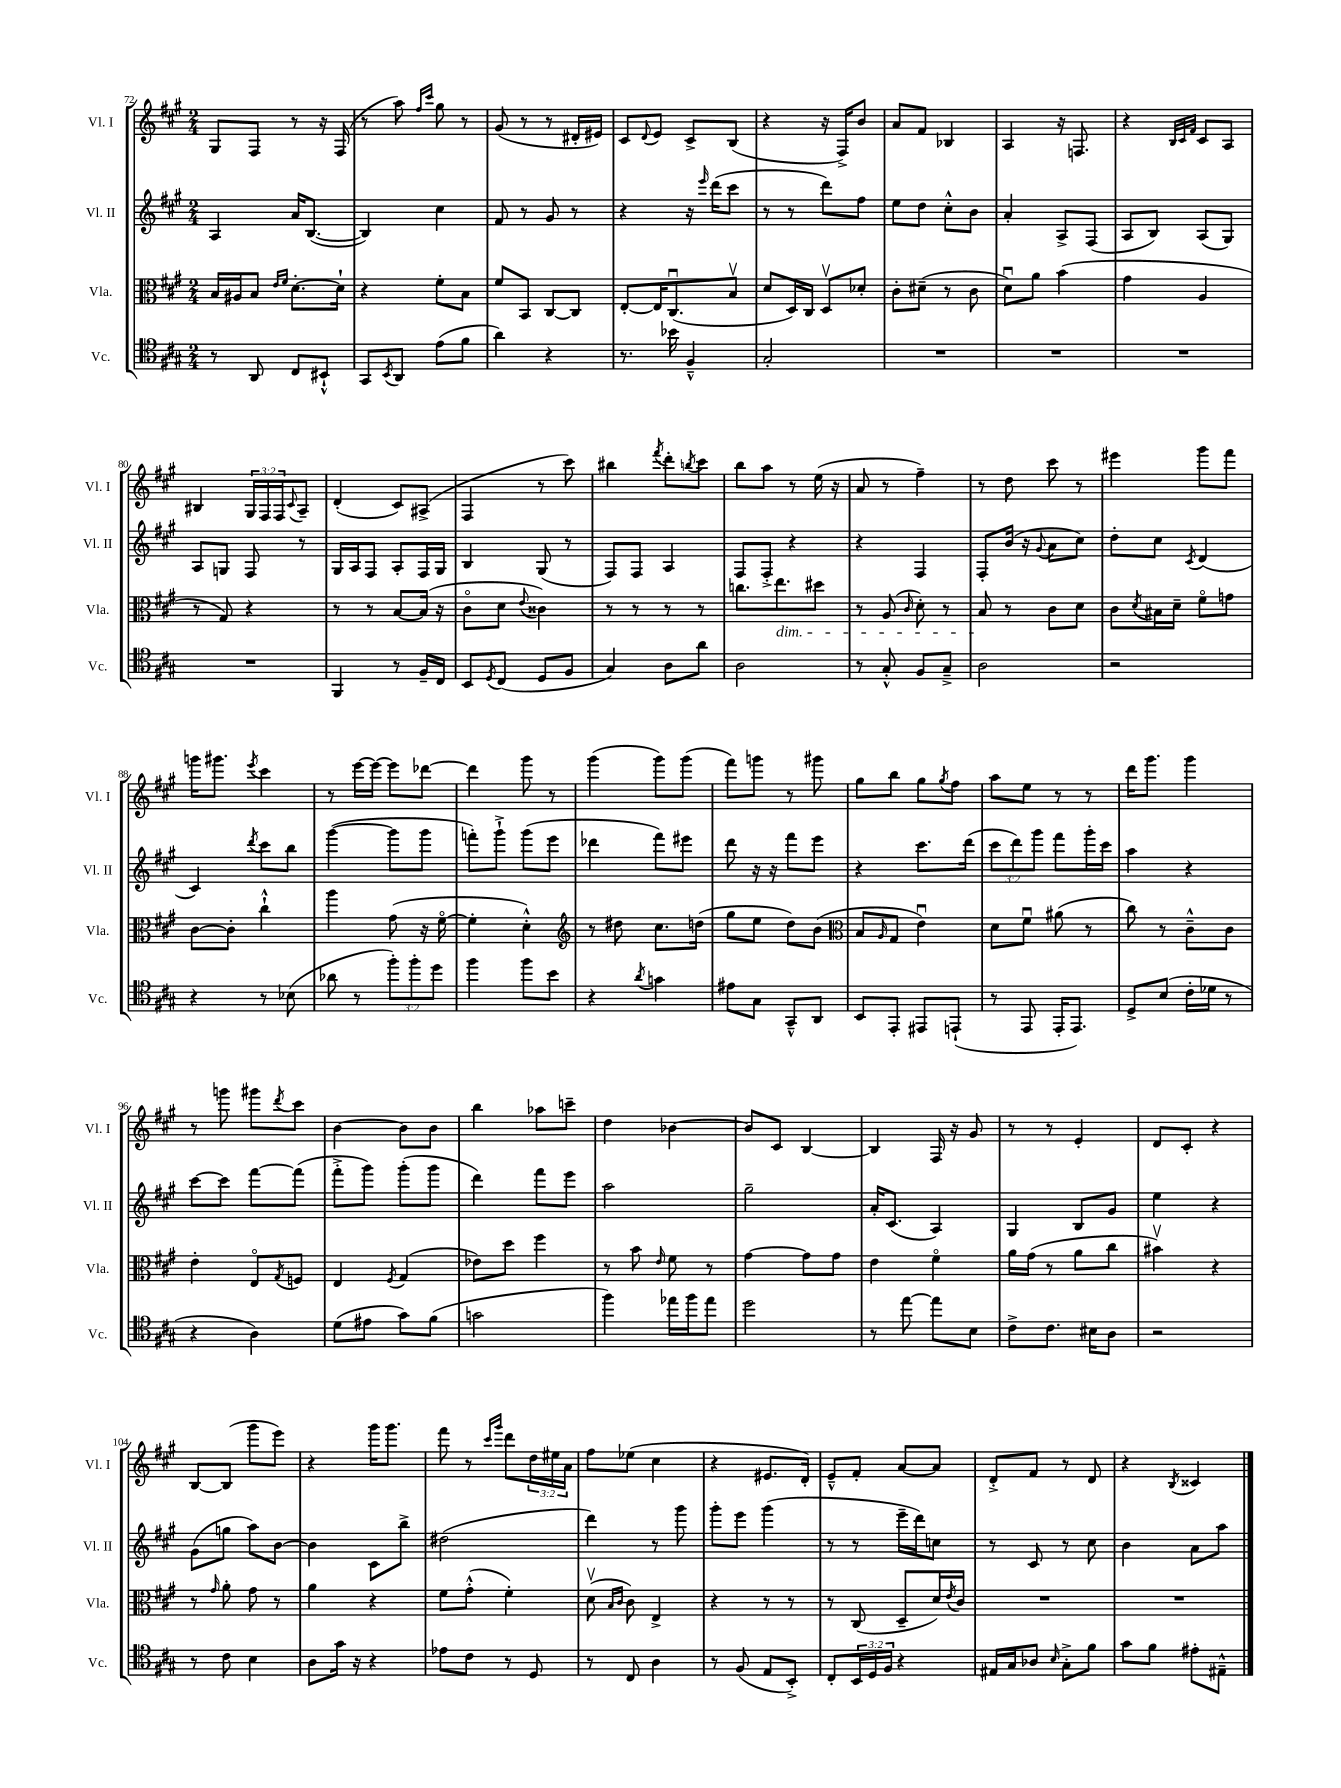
<<
\new StaffGroup <<
\new Staff = "s0" \with { instrumentName = "Vl. I" shortInstrumentName = "Vl. I" } {
    \clef treble \key a \major \numericTimeSignature \time 2/4 \override Staff.TupletNumber.text = #tuplet-number::calc-fraction-text
    gis8 fis8 r8 r16 fis16( |
    r8 a''8) \grace { fis''16 cis'''16 } gis''8 r8 |
    gis'8( r8 r8 dis'16-. eis'16) |
    cis'8 \appoggiatura { d'8 } e'8 cis'8-> b8( |
    r4 r16 fis16->) b'8 |
    a'8 fis'8 bes4 |
    a4 r16 f8. |
    r4 \grace { b32 cis'32 fis'32 } cis'8 a8 |
    bis4 \tuplet 3/2 { gis16 fis16 fis16 } \appoggiatura { cis'8 } a8-- |
    d'4-.( cis'8) ais8->( |
    fis4 r8 cis'''8) |
    bis''4 \acciaccatura { fis'''8 } d'''8-. \acciaccatura { b''8 } cis'''8 |
    b''8 a''8 r8 e''16( r16 |
    a'8 r8 fis''4--) |
    r8 d''8 cis'''8 r8 |
    eis'''4 gis'''8 fis'''8 |
    g'''16 gis'''8. \acciaccatura { e'''8 } cis'''4 |
    r8 e'''16~ e'''16~ e'''8 des'''8~ |
    des'''4 gis'''8 r8 |
    gis'''4( gis'''8) gis'''8( |
    fis'''8) g'''8 r8 gis'''8 |
    gis''8 b''8 gis''8 \acciaccatura { gis''8 } fis''8 |
    a''8 e''8 r8 r8 |
    d'''16 gis'''8. gis'''4 |
    r8 g'''8 gis'''8 \acciaccatura { d'''8 } cis'''8 |
    b'4~ b'8 b'8 |
    b''4 aes''8 c'''8-- |
    d''4 bes'4~ |
    bes'8 cis'8 b4~ |
    b4 fis16 r16 gis'8 |
    r8 r8 e'4-. |
    d'8 cis'8-. r4 |
    b8~ b8( gis'''8 e'''8) |
    r4 gis'''16 gis'''8. |
    fis'''8 r8 \grace { cis'''16 gis'''16 } d'''8 \tuplet 3/2 { d''16 eis''16 a'16 } |
    fis''8 ees''8( cis''4 |
    r4 eis'8. d'16-.) |
    e'8---^ fis'8-. a'8~ a'8 |
    d'8-.-> fis'8 r8 d'8 |
    r4 \acciaccatura { b8 } cisis'4 \bar "|." |
}
\new Staff = "s1" \with { instrumentName = "Vl. II" shortInstrumentName = "Vl. II" } {
    \clef treble \key a \major \numericTimeSignature \time 2/4 \override Staff.TupletNumber.text = #tuplet-number::calc-fraction-text
    a4 a'16 b8.~( |
    b4) cis''4 |
    fis'8 r8 gis'8 r8 |
    r4 r16 \grace { e'''16 } d'''16( cis'''8 |
    r8 r8 d'''8) fis''8 |
    e''8 d''8 cis''8-.-^ b'8 |
    a'4-. a8-> fis8( |
    a8 b8) a8( gis8) |
    a8 g8 fis8 r8 |
    gis16 a16 fis8 a8-. fis16 gis16 |
    b4 gis8( r8 |
    fis8) fis8 a4 |
    fis8 fis8-.-> r4 |
    r4 fis4 |
    fis8-. b'16( r16 \appoggiatura { gis'8 } a'8 cis''8) |
    d''8-. cis''8 \acciaccatura { cis'8 } d'4( |
    cis'4) \acciaccatura { d'''8 } cis'''8 b''8 |
    gis'''4~( gis'''8 gis'''8 |
    f'''8-.) gis'''8-!-> gis'''8( e'''8 |
    des'''4 fis'''8) eis'''8 |
    d'''8 r16 r16 fis'''8 e'''8 |
    r4 cis'''8. d'''16( |
    \tuplet 3/2 { cis'''8 d'''8) gis'''8 } fis'''8 gis'''16-. cis'''16 |
    a''4 r4 |
    cis'''8~ cis'''8 fis'''8~ fis'''8( |
    fis'''8-.-> gis'''8) gis'''8-.( gis'''8 |
    d'''4) fis'''8 e'''8 |
    a''2 |
    gis''2-- |
    a'16-. cis'8.( a4) |
    gis4 b8 gis'8 |
    e''4 r4 |
    gis'8( g''8 a''8) b'8~ |
    b'4 cis'8 b''8-> |
    dis''2( |
    d'''4) r8 gis'''8 |
    gis'''8-. e'''8 gis'''4( |
    r8 r8 e'''16-- d'''16) c''8 |
    r8 cis'8 r8 cis''8 |
    b'4 a'8 a''8 \bar "|." |
}
\new Staff = "s2" \with { instrumentName = "Vla." shortInstrumentName = "Vla." } {
    \clef alto \key a \major \numericTimeSignature \time 2/4
    b16 ais16 b8 \grace { e'16 fis'16 } d'8.~-. d'16-! |
    r4 fis'8-. b8 |
    fis'8 b,8 cis8~ cis8 |
    e8~-. e16 cis8.\downbow( b8\upbow |
    d'8 d16) cis16 d8\upbow des'8-. |
    cis'8-. dis'8--( r8 cis'8 |
    d'8\downbow) a'8 b'4( |
    gis'4 a4 |
    r8 gis8) r4 |
    r8 r8 b8~ b16( r16 |
    cis'8\flageolet d'8 \appoggiatura { e'8 } cisis'4) |
    r8 r8 r8 r8 |
    c''8. e''8.\dim dis''8 |
    r8 a8( \grace { cis'16 } d'8-.) r8 |
    b8\! r8 cis'8 d'8 |
    cis'8 \acciaccatura { d'8 } bis16 d'16-- fis'8\flageolet g'8 |
    cis'8~ cis'8-. cis''4-!-^ |
    a''4 gis'8( r16 fis'16~\flageolet |
    fis'4-. d'4-.-^) |
    \clef treble r8 dis''8 cis''8. d''16( |
    gis''8 e''8 d''8) b'8( |
    \clef alto b8 \grace { a16 } gis8 e'4\downbow) |
    d'8 fis'8\downbow ais'8( r8 |
    cis''8) r8 cis'8---^ cis'8 |
    e'4-. e8\flageolet \acciaccatura { gis8 } f8 |
    e4 \acciaccatura { fis8 } gis4( |
    ees'8) d''8 fis''4 |
    r8 b'8 \grace { e'16 } fis'8 r8 |
    gis'4~ gis'8 gis'8 |
    e'4 fis'4\flageolet |
    a'16 gis'16( r8 a'8 cis''8 |
    bis'4\upbow) r4 |
    r8 \grace { gis'16 } a'8-. gis'8 r8 |
    a'4 r4 |
    fis'8 gis'8-.-^( fis'4-.) |
    d'8\upbow( \grace { b16 cis'16 } cis'8) e4-> |
    r4 r8 r8 |
    r8 cis8( d8-- d'16) \acciaccatura { e'8 } cis'16 |
    R2 |
    R2 \bar "|." |
}
\new Staff = "s3" \with { instrumentName = "Vc." shortInstrumentName = "Vc." } {
    \clef tenor \key a \major \numericTimeSignature \time 2/4 \override Staff.TupletNumber.text = #tuplet-number::calc-fraction-text
    r8 a,8 cis8 bis,8-!-^ |
    gis,8 \acciaccatura { b,8 } a,8 e'8( fis'8 |
    a'4) r4 |
    r8. bes'16 fis4---^ |
    gis2-. |
    R2 |
    R2 |
    R2 |
    R2 |
    fis,4 r8 fis16-- cis16 |
    b,8 \acciaccatura { d8 } cis8( d8 fis8 |
    gis4) a8 a'8 |
    a2 |
    r8 gis8-.-^ fis8 gis8---> |
    a2 |
    r2 |
    r4 r8 bes8( |
    aes'8 r8 \tuplet 3/2 { fis''8-.) fis''8-. d''8 } |
    fis''4 fis''8 b'8 |
    r4 \acciaccatura { a'8 } g'4 |
    eis'8 gis8 gis,8---^ a,8 |
    b,8 e,8-. eis,8 e,8-!( |
    r8 e,8 e,16-. e,8.) |
    d8-> b8( cis'16-. des'16 r8 |
    r4 a4) |
    d'8( eis'8 gis'8) fis'8( |
    g'2 |
    fis''4) ees''16 fis''16 ees''8 |
    d''2 |
    r8 e''8~ e''8 b8 |
    cis'8-> cis'8. bis16 a8 |
    r2 |
    r8 cis'8 b4 |
    a8 gis'16 r16 r4 |
    ees'8 cis'8 r8 d8 |
    r8 cis8 a4 |
    r8 fis8( e8 b,8-.->) |
    cis8-. \tuplet 3/2 { b,16 d16 fis16 } r4 |
    eis16 gis16 aes8 \grace { b16 } gis8-.-> fis'8 |
    gis'8 fis'8 eis'8-. eis8---^ \bar "|." |
}
>>
>>
\layout { \context { \Score currentBarNumber = #72 } }
